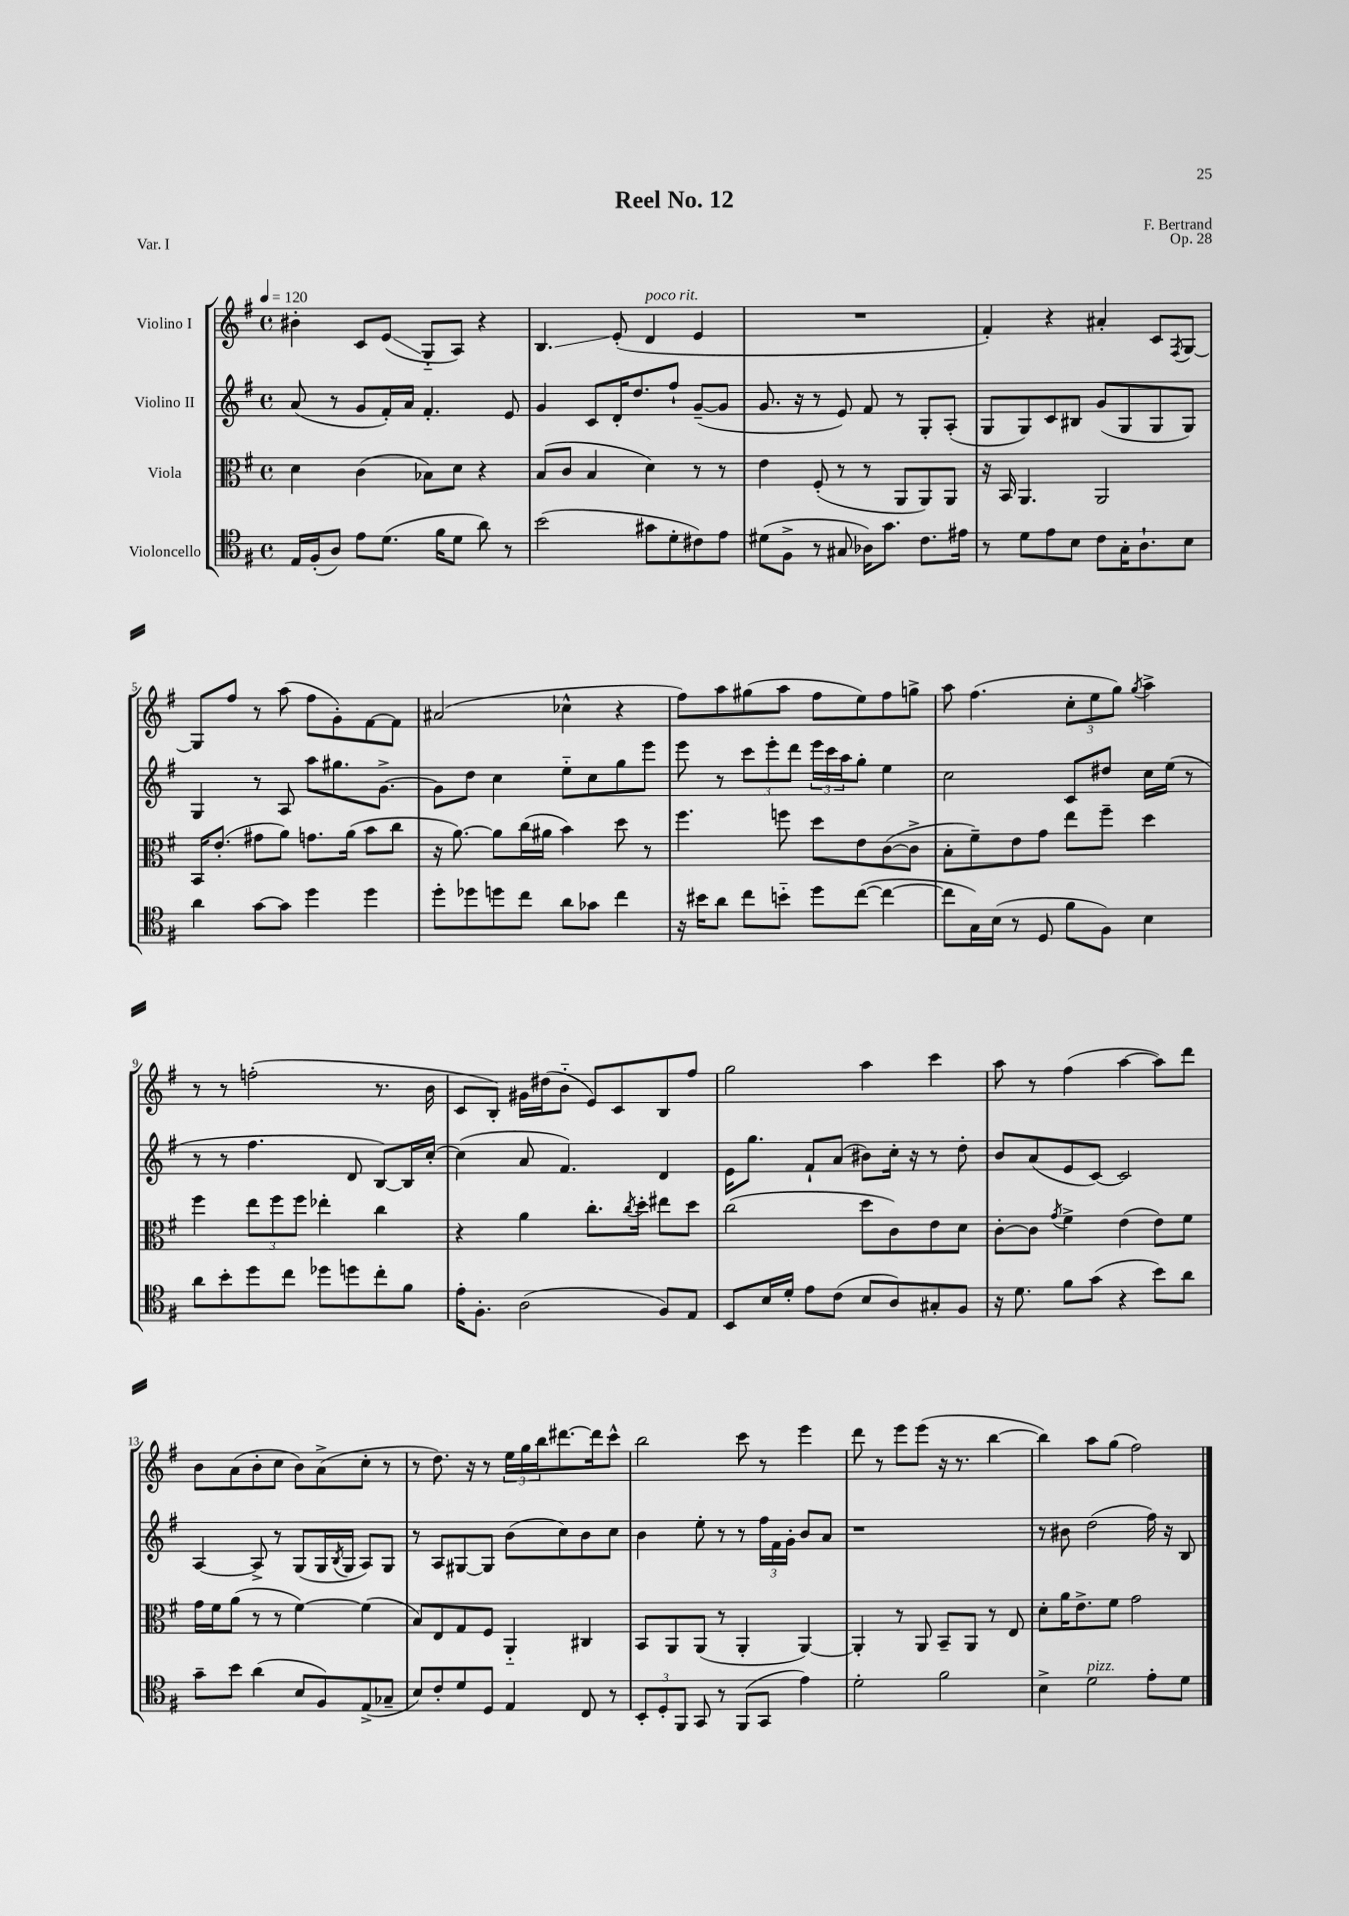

**kern	**kern	**kern	**kern
*staff4	*staff3	*staff2	*staff1
*clefC4	*clefC3	*clefG2	*clefG2
*k[f#]	*k[f#]	*k[f#]	*k[f#]
*M4/4	*M4/4	*M4/4	*M4/4
*met(c)	*met(c)	*met(c)	*met(c)
*MM120	*MM120	*MM120	*MM120
16E/LL	4d\	(8a/	4b#'\
(16F#'/J	.	.	.
8A/J)	.	8r	.
8e\L	(4c\	8g/L	8c/L
(8.d\J	.	16f#'/L)	(8e/J
.	.	16a/JJ	.
.	8B-\L)	4.f#'/	8G'~/L
16f#\LK	.	.	.
8d\J	8d\J	.	8A/J)
8a\)	4r	.	4r
8r	.	8e/	.
=	=	=	=
(2b\	(8B/L	4g/	4.B/
.	8c/J	.	.
.	4B/	8c/L	.
.	.	16d'/K	(8e'/
.	.	8.dd/	.
8g#\L	4d\)	.	4d/
8d'\	.	8ff#`/J	.
8c#\)	8r	([8g~/L	4e/
8e\J	8r	8g/]J	.
=	=	=	=
(8d#\L	4e\	8.g/	1r
8F#^\J	.	.	.
.	.	16r	.
8r	(8F#'/	8r	.
8G#/	8r	8e/)	.
16A-\LK)	8r	8f#/	.
8.g\J	.	.	.
.	8AA/L	8r	.
8.c\L	8AA/)	8G'/L	.
.	8AA/J	(8A'/J	.
16e#\Jk	.	.	.
=	=	=	=
8r	16r	8G/L	4f#'/)
.	16BB/	.	.
8d\L	4.AA/	8G/)	.
8e\	.	8c/	4r
8B\J	.	8B#/J	.
8c\L	2AA/	(8g/L	4a#'/
16G'\K	.	8G/	.
8.A`\	.	.	.
.	.	8G/	8c/L
.	.	.	8qF#/
8B\J	.	8G/J)	[8G/J
=	=	=	=
4a\	16BB/LK	4G/	8G/]L
.	(8.e'/J	.	.
.	.	.	8ff#/J
[8g\L	8g#\L	8r	8r
8g\]J	8a\J)	8A/	(8aa\
4dd\	8.g\L	8aa\L	8ff#\L
.	.	8.gg#\	8g'\)
.	(16a\Jk	.	.
4dd\	8b\L	.	[8f#\
.	.	[8.g^\J	.
.	8cc\J	.	8f#\]J
=	=	=	=
8dd'\L	16r	8g\]L	(2a#/
.	[8.a\)	.	.
8dd-\	.	8dd\J	.
8dd\	8a\]L	4cc\	.
8cc\J	(16cc\L	.	.
.	16a#\JJ	.	.
8a\L	4b\)	8ee'~\L	4cc-^^\
8g-\J	.	8cc\	.
4cc\	8dd\	8gg\	4r
.	8r	8eee\J	.
=	=	=	=
16r	4.ff#\	8eee\	8ff#\L)
16b#\LK	.	.	.
8a\J	.	8r	8aa\
8cc\L	.	12ccc\L	(8gg#\
.	.	12eee'\	.
8b'~\J	8ff\	.	8aa\J
.	.	12ddd\J	.
8dd\L	8dd\L	24eee\LL	8ff#\L
.	.	24ccc\	.
.	.	24aa\J	.
([8cc\J	8e\	8gg'\J	8ee\)
4cc\_	([8c\	4ee\	8ff#\
.	8c^\]J	.	8gg^\J
=	=	=	=
8cc\]L	8B'\L	2cc\	8aa\
16G\L)	8f#~\)	.	(4.ff#\
(16B\JJ	.	.	.
8r	8e\	.	.
8D/	8g\J	.	.
8f#\L	8ee\L	8c/L	12cc'\L
.	.	.	12ee\
8F#\J)	8ff#~\J	8dd#/J	.
.	.	.	12gg\J)
.	.	.	8qgg/
4B\	4dd\	16cc\LL	4aa^\
.	.	(16ee\JJ	.
.	.	8r	.
=	=	=	=
8a\L	4ff#\	8r	8r
8b'\	.	8r	8r
8dd\	12ee\L	4.ff#\	(2ff'\
.	12ff#\	.	.
8cc\J	.	.	.
.	12ff#\J	.	.
8dd-\L	4ee-'\	.	.
8dd\	.	8d/	.
8cc'\	4cc\	[8B/L)	8.r
8f#\J	.	16B/]L	.
.	.	[16cc'/JJ	16b\
=	=	=	=
16e'\LK	4r	(4cc\]	8c/L
8.F#'\J	.	.	.
.	.	.	8B'/J)
(2A\	4a\	8a/	16g#\LL
.	.	.	(16dd#\J
.	.	4.f#/)	8b'~\J
.	8.cc'\L	.	8e/L)
.	.	.	8c/
.	8qcc/	.	.
.	16dd'\Jk	.	.
8F#/L)	8ee#\L	4d/	8B/
8E/J	8dd\J	.	8ff#/J
=	=	=	=
8BB/L	(2cc\	16e\LK	2gg\
.	.	8.gg\J	.
16B/L	.	.	.
16d'/JJ	.	.	.
8e\L	.	8f#`/L	.
(8c\J	.	(8a/J	.
8B/L	8dd\L	8b#\L)	4aa\
8A/)	8c\)	16cc'\Jk	.
.	.	16r	.
8G#'/	8e\	8r	4ccc\
8F#/J	8d\J	8dd'\	.
=	=	=	=
16r	[8c'\L	8b/L	8aa\
8.d\	.	.	.
.	8c\]J	(8a/	8r
.	8qg/	.	.
8f#\L	4f#^\	8e/	(4ff#\
(8g\J	.	[8c/J)	.
4r	(4e\	2c/]	[4aa\
8b\L)	8e\L)	.	8aa\]L)
8a\J	8f#\J	.	8ddd\J
=	=	=	=
8g~\L	16g\LL	[4A/	8b\L
.	16f#\J	.	.
8b\J	(8a\J	.	(8a\
(4a\	8r	8A^/]	8b'\
.	8r	8r	8cc\J
8B/L	[4f#\)	(8G/L	8b\L)
8F#/)	.	16G/L	(8a^\
.	.	8qB/	.
.	.	16G/JJ	.
(8E^/	(4f#\]	8A/L)	8cc'\J
8G-~/J	.	8G/J	8r
=	=	=	=
8B/L)	8B/L)	8r	8r
8c'/	8E/	8A/L	8.dd\)
8d/	8G/	[8G#/	.
.	.	.	16r
8D/J	8F#/J	8G#/]J	8r
4E/	4AA'~/	(8b\L	24ee\LL
.	.	.	24gg\
.	.	.	24bb\J
.	.	8cc\)	[8.ddd#\
8C/	4C#/	8b\	.
.	.	.	16ddd#\]k
8r	.	8cc\J	8ccc^^\J
=	=	=	=
12BB'/L	8BB/L	4b\	2bb\
12D'/	.	.	.
.	8AA/	.	.
12FF#/J	.	.	.
8GG/	(8AA/J	8ee'\	.
8r	8r	8r	.
(8FF#/L	4AA'/	8r	8ccc\
8GG/J	.	24ff#\LL	8r
.	.	24f#\	.
.	.	24g'\JJ	.
4e\)	[4AA/)	8b/L	4eee\
.	.	8a/J	.
=	=	=	=
2d'\	4AA'/]	1r	8ddd\
.	.	.	8r
.	8r	.	8eee\L
.	8AA/	.	(8eee\J
2f#\	8BB~/L	.	16r
.	.	.	8.r
.	8AA/J	.	.
.	8r	.	[4bb\
.	8E/	.	.
=	=	=	=
4B^\	8d'\L	8r	4bb\])
.	16a\K	8b#\	.
.	8.e^\	.	.
2d\	.	(2dd\	8aa\L
.	8f#\J	.	(8gg\J
.	2g\	.	2ff#\)
8e'\L	.	16ff#\)	.
.	.	16r	.
8d\J	.	8B/	.
==	==	==	==
*-	*-	*-	*-
